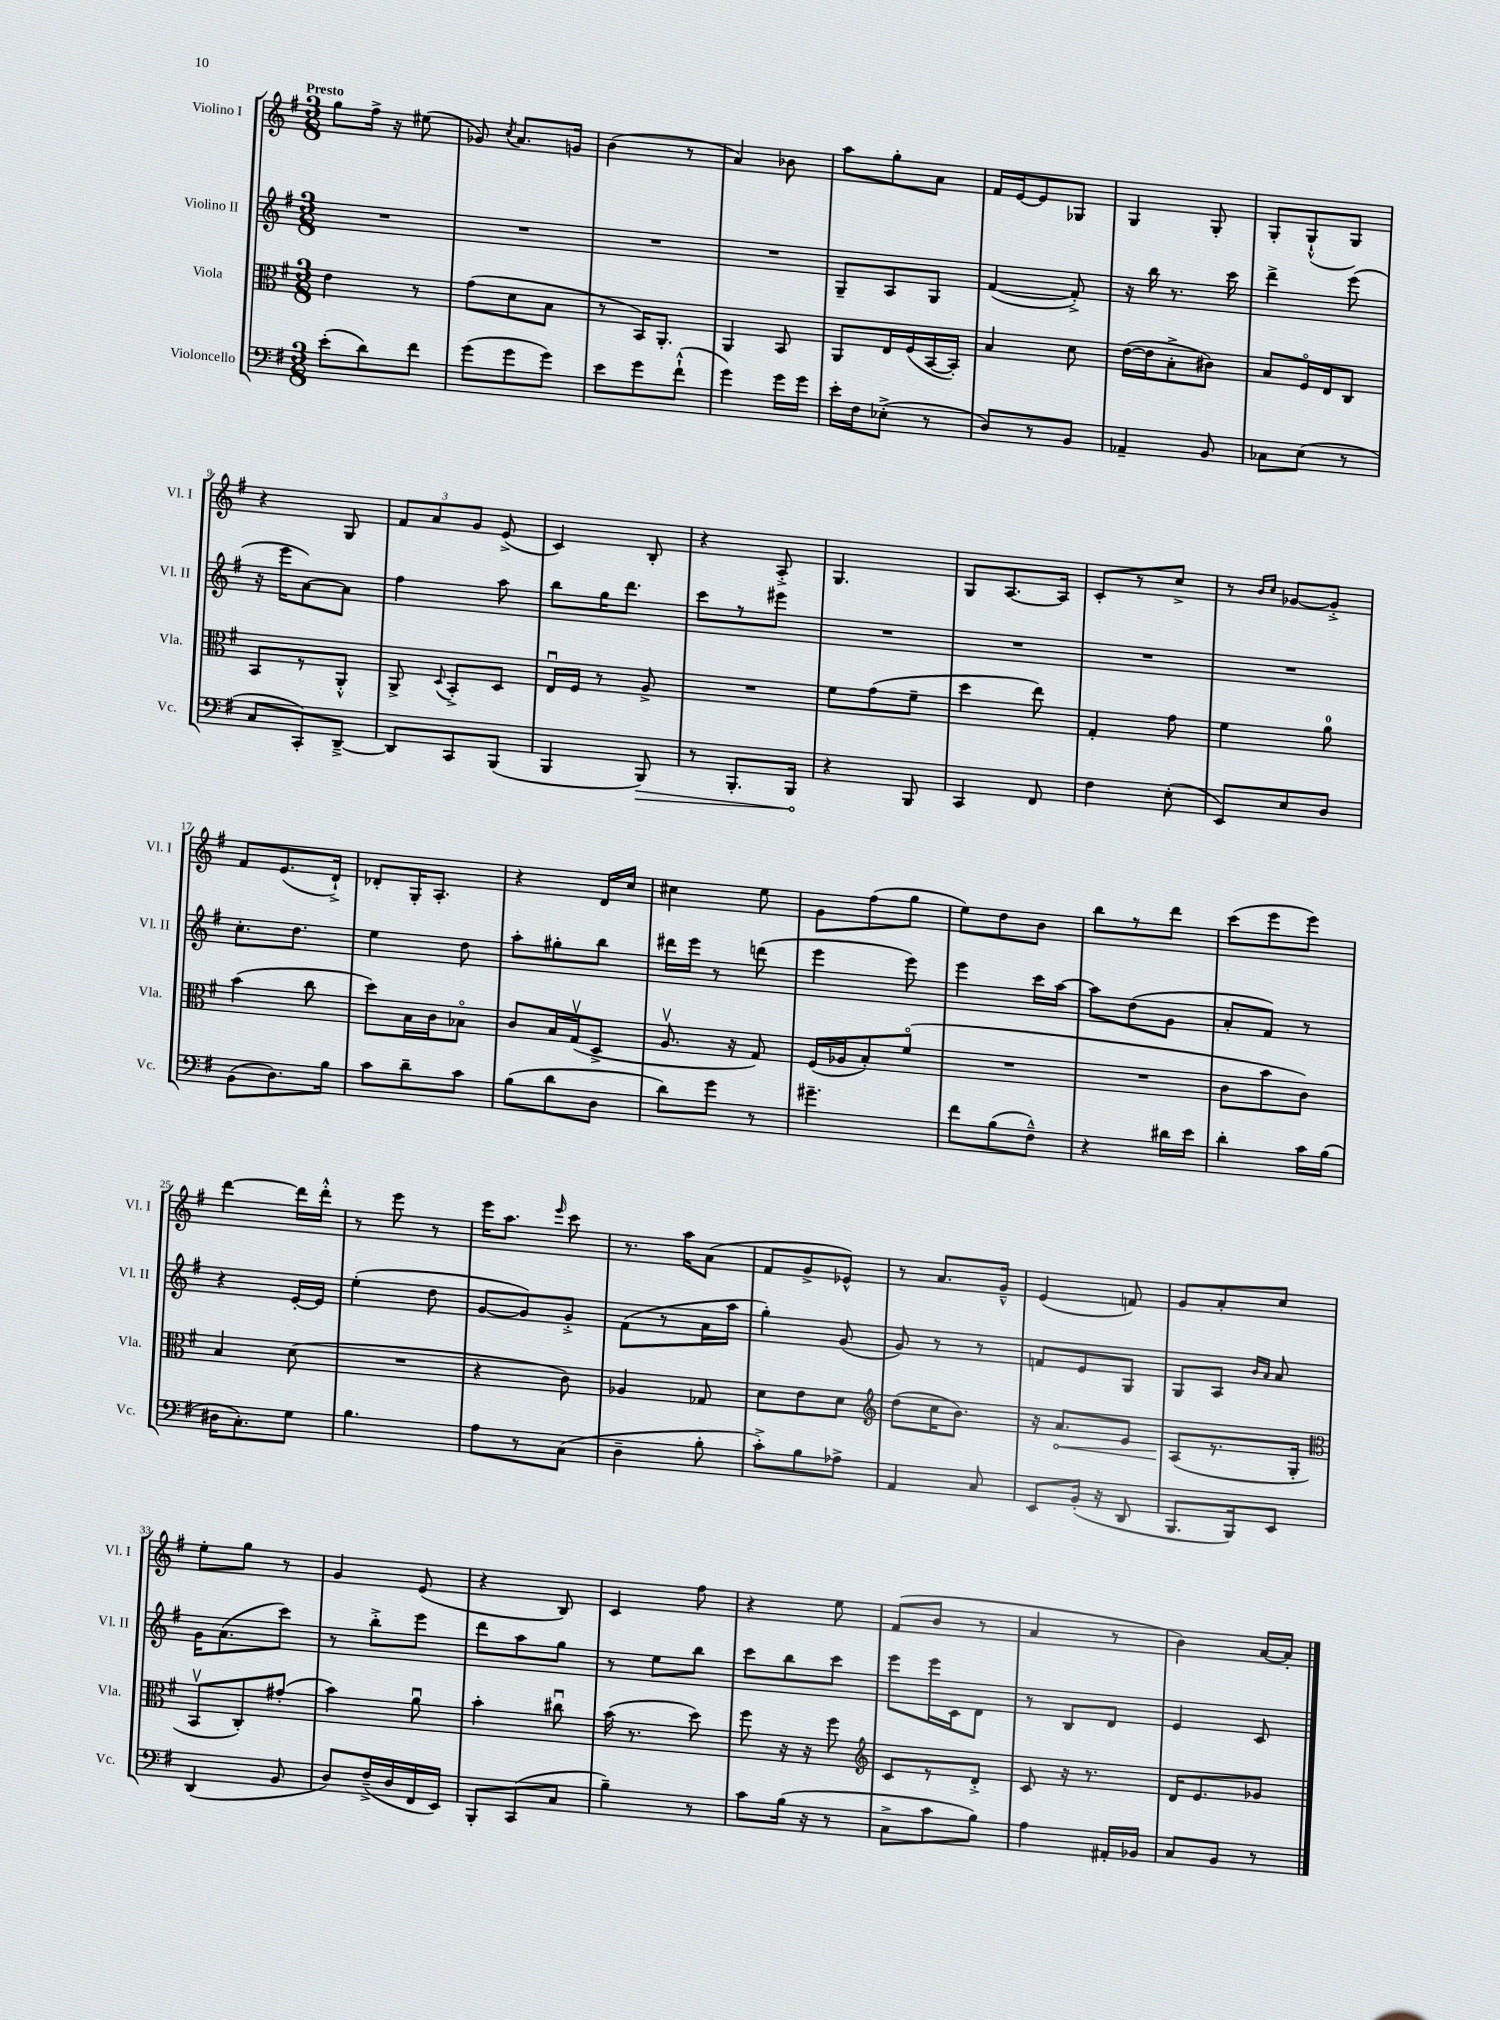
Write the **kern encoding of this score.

**kern	**dynam	**kern	**dynam	**kern	**kern
*part4	*part4	*part3	*part3	*part2	*part1
*staff4	*staff4	*staff3	*staff3	*staff2	*staff1
*I"Violoncello	*	*I"Viola	*	*I"Violino II	*I"Violino I
*I'Vc.	*	*I'Vla.	*	*I'Vl. II	*I'Vl. I
*clefF4	*	*clefC3	*	*clefG2	*clefG2
*k[f#]	*	*k[f#]	*	*k[f#]	*k[f#]
*M3/8	*	*M3/8	*	*M3/8	*M3/8
=1	=1	=1	=1	=1	=1
!	!	!	!	!	!LO:TX:a:B:t=Presto
(8e'\L	.	4e\	.	4.r	8gg\L
8d\)	.	.	.	.	16ff#^\Jk
.	.	.	.	.	16r
8f#\J	.	8r	.	.	(8ee#X\
=2	=2	=2	=2	=2	=2
(8g\L	.	(8g\L	.	4.r	8g-X/)
.	.	.	.	.	8qcc/
8g\	.	8d\	.	.	8.a/L
8g\J)	.	8B\J	.	.	.
.	.	.	.	.	16gn/Jk
=3	=3	=3	=3	=3	=3
8e\L	.	8r	.	4.r	(4b\
8g\	.	16BB/KL)	.	.	.
.	.	8.AA'/J	.	.	.
(8f#`^^\J	.	.	.	.	8r
=4	=4	=4	=4	=4	=4
4g\)	.	4AA/	.	4.r	4a/)
16g\LL	.	8BB/	.	.	8b-X\
16g\JJ	.	.	.	.	.
=5	=5	=5	=5	=5	=5
16e'\LL	.	8AA/L	.	8G~/L	8aa\L
16F#\J	.	.	.	.	.
(8E-X'^\J	.	16E/L	.	8A/	8gg'\
.	.	(16F#/	.	.	.
8r	.	[16BB/	.	8G/J	8a\J
.	.	16BB'/JJ])	.	.	.
=6	=6	=6	=6	=6	=6
8D/L)	.	4B/	.	([4f#/	16f#/LL
.	.	.	.	.	[16e/J
8r	.	.	.	.	8e/]
8BB/J	.	8d\	.	8f#'^/])	8G-X/J
=7	=7	=7	=7	=7	=7
4AA-X~/	.	([16e\LL	.	16r	4G/
.	.	16e\J]	.	16bb\	.
.	.	8B'^\	.	8.r	.
8BB/	.	8c#X\J)	.	.	8G'/
.	.	.	.	16ccc\	.
=8	=8	=8	=8	=8	=8
8C-X\L	.	8B/L	.	4ddd^\	8G'/L
(8E\J	.	16F#/L	.	.	(8G`^^/
.	.	16E/J	.	.	.
8r	.	8C/J	.	(8eee\	8G/J)
!!LO:LB:g=z
=9	=9	=9	=9	=9	=9
8C/L	.	8BB/L	.	16r	4r
.	.	.	.	16eee\KL	.
8CC'/)	.	8r	.	[8a\)	.
[8DD~^/J	.	8AA'^^/J	.	8a\J]	8G/
=10	=10	=10	=10	=10	=10
8DD/L]	.	8AA^/	.	4ff#\	12f#/L
.	.	.	.	.	12a/
.	.	8qqD/	.	.	.
8CC/	.	8BB'^/L	.	.	.
.	.	.	.	.	12g/J
(8BBB/J	.	8D/J	.	8aa\	(8e^/
=11	=11	=11	=11	=11	=11
4BBB/	.	16Eu/LL	.	8bb\L	4c/)
.	.	16F#/JJ	.	.	.
.	.	8r	.	16gg\K	.
.	.	.	.	8.ddd\J	.
!	!LO:HP:b	!	!	!	!
8BBB/)	>	8A^/	.	.	8B'/
=12	=12	=12	=12	=12	=12
8r	.	4.r	.	8ccc\L	4r
8.BBB'/L	.	.	.	8r	.
.	.	.	.	8eee#X\J	8A'^/
16BBB/Jk	.	.	.	.	.
.	]	.	.	.	.
=13	=13	=13	=13	=13	=13
4r	.	8f#\L	.	4.r	4.G/
.	.	(8g\	.	.	.
8BBB/	.	8f#~\J	.	.	.
=14	=14	=14	=14	=14	=14
4CC/	.	4dd\	.	4.r	8G/L
.	.	.	.	.	[8.A/
8FF#/	.	8ee\)	.	.	.
.	.	.	.	.	16A/Jk]
=15	=15	=15	=15	=15	=15
4F#\	.	4G'/	.	4.r	8c'/L
.	.	.	.	.	8r
(8E'\	.	8g\	.	.	8cc^/J
=16	=16	=16	=16	=16	=16
8EE/L)	.	4f#\	.	4.r	8r
.	.	.	.	.	16qqb/LL
.	.	.	.	.	16qqcc/JJ
8E/	.	.	.	.	[8g-X/L
8D/J	.	8a\	.	.	8g-'^/J]
!!LO:LB:g=z
=17	=17	=17	=17	=17	=17
(8BB\L	.	(4b\	.	8.cc'\L	8f#/L
8.D\)	.	.	.	.	(8.e/
.	.	.	.	8.dd\J	.
.	.	8cc\	.	.	.
16B\Jk	.	.	.	.	16d`^/Jk)
=18	=18	=18	=18	=18	=18
8c\L	.	8dd\L)	.	4ee\	8d-X'/L
8d~\	.	16B\L	.	.	16G'/K
.	.	16c\J	.	.	8.A'/J
8c\J	.	8B-X\J	.	8dd\	.
=19	=19	=19	=19	=19	=19
(8B\L	.	8c/L	.	8aa'\L	4r
8d\	.	16B/L	.	8gg#X'\	.
.	.	(16Gv/J	.	.	.
8D\J	.	8D^/J	.	8bb\J	16d/LL
.	.	.	.	.	16cc/JJ
=20	=20	=20	=20	=20	=20
8d\L)	.	8.Av/	.	16ddd#X\LL	4cc#X\
.	.	.	.	16eee\JJ	.
8g\J	.	.	.	8r	.
.	.	16r	.	.	.
8r	.	8G/)	.	(8dddn\	8ee\
=21	=21	=21	=21	=21	=21
4.g#X~\	.	(16F#/LL	.	4eee\	8g\L
.	.	16A-X/J	.	.	.
.	.	8B'/)	.	.	(8ff#\
.	.	(8f#/J	.	8eee\)	8gg\J
=22	=22	=22	=22	=22	=22
8f#\L	.	4.r	.	4eee\	8ee\L)
(8B\	.	.	.	.	8dd\
8F#~^^\J)	.	.	.	16ccc\LL	8b\J
.	.	.	.	[16aa\JJ	.
=23	=23	=23	=23	=23	=23
4r	.	4.r	.	8aa\L]	8bb\L
.	.	.	.	(8dd\	8r
16d#X\LL	.	.	.	8g\J	8ddd\J
16e\JJ	.	.	.	.	.
=24	=24	=24	=24	=24	=24
4d'\	.	8c\L	.	8a'/L	(8ccc\L
.	.	8b\	.	8f#/J)	8eee\
16c\LL	.	8c\J)	.	8r	8eee\J)
(16B\JJ	.	.	.	.	.
!!LO:LB:g=z
=25	=25	=25	=25	=25	=25
16D#X\KL	.	4B/	.	4r	[4ddd\
8.C'\)	.	.	.	.	.
8G\J	.	(8d\	.	[16e'/LL	16ddd\LL]
.	.	.	.	16e/JJ]	16ddd'^^\JJ
=26	=26	=26	=26	=26	=26
4.B\	.	4.r	.	(4ee'\	8r
.	.	.	.	.	8eee\
.	.	.	.	8dd\	8r
=27	=27	=27	=27	=27	=27
8A\L	.	4r	.	[8g/L	16eee\KL
.	.	.	.	.	8.aa\J
8r	.	.	.	8g/])	.
.	.	.	.	.	16qqeee/
(8C\J	.	8c\)	.	8g'^/J	8ccc\
=28	=28	=28	=28	=28	=28
4D~\	.	4A-X/	.	(8f#\L	8.r
.	.	.	.	8r	.
.	.	.	.	.	16aa\KL
8B'\	.	8G-X/	.	16a\L	(8a\J
.	.	.	.	16aa\JJ	.
=29	=29	=29	=29	=29	=29
8c'^\L)	.	8d\L	.	4gg'\)	8f#/L
8B\	.	8e\	.	.	8g^/
8A-X^\J	.	8d\J	.	(8g/	8e-X^^/J)
=30	=30	=30	=30	=30	=30
*	*	*clefG2	*	*	*
4AA/	.	(8dd\L	.	8g/)	8r
.	.	16cc\K	.	8r	8.a/L
.	.	8.b\J)	.	.	.
8C/	.	.	.	8r	.
.	.	.	.	.	16g~^^/Jk
=31	=31	=31	=31	=31	=31
8EE/L	.	16r	.	8fn/L	(4e/
!	!	!	!LO:HP:b	!	!
.	.	8.a/L	<	.	.
(16BB'/Jk	.	.	.	8e/	.
16r	.	.	.	.	.
8DD/	.	8e/J	.	8G/J	8fn/)
=32	=32	=32	=32	=32	=32
8.BBB/L	.	(8A/L	.	8G/L	8g/L
.	.	8.r	[	8A/J	8a'/
16BBB/k)	.	.	.	.	.
.	.	.	.	16qqb/LL	.
.	.	.	.	16qqa/JJ	.
8EE/J	.	.	.	8a/	8cc/J
.	.	16G'/Jk	.	.	.
!!LO:LB:g=z
=33	=33	=33	=33	=33	=33
*	*	*clefC3	*	*	*
(4DD/	.	8BBv/L	.	16g\KL	8ee'\L
.	.	.	.	(8.a\	.
.	.	8C'/)	.	.	8gg\J
8BB/	.	(8g#X'/J	.	8ccc\J)	8r
=34	=34	=34	=34	=34	=34
8D/L)	.	4b\)	.	8r	4g/
(16F#~^/L	.	.	.	8bb'^\L	.
16D/	.	.	.	.	.
16FF#/	.	8au\	.	8eee\J	(8e/
16EE/JJ)	.	.	.	.	.
=35	=35	=35	=35	=35	=35
8BBB'/L	.	4b'\	.	8ddd\L	4r
(8CC/	.	.	.	8aa\	.
8C/J	.	8cc#Xu\	.	8gg\J	8B/)
=36	=36	=36	=36	=36	=36
4B~\)	.	(16b\	.	8r	4c/
.	.	8.r	.	.	.
.	.	.	.	8ee\L	.
8r	.	8dd\)	.	8bb\J	8ff#\
=37	=37	=37	=37	=37	=37
8c\L	.	8ff#\	.	8ccc\L	4r
(16B\Jk	.	16r	.	8bb\	.
16r	.	16r	.	.	.
8r	.	8ff#\	.	8ccc\J	8ee\
=38	=38	=38	=38	=38	=38
*	*	*clefG2	*	*	*
8C^\L	.	8c/L	.	8eee\L	(8f#/L
8c\	.	8r	.	16eee\L	8b/J
.	.	.	.	16c\J	.
8B\J)	.	8d'^/J	.	8d\J	8r
=39	=39	=39	=39	=39	=39
4A\	.	8c/	.	8r	4a/
.	.	16r	.	8B/L	.
.	.	8.r	.	.	.
16AA#X'/LL	.	.	.	8d/J	8r
16BB-X/JJ	.	.	.	.	.
=40	=40	=40	=40	=40	=40
8C/L	.	16d/KL	.	4e/	4b\)
.	.	8.e/	.	.	.
8BB/J	.	.	.	.	.
8r	.	8g-X/J	.	8c/	[16a/LL
.	.	.	.	.	16a'/JJ]
==	==	==	==	==	==
*-	*-	*-	*-	*-	*-
